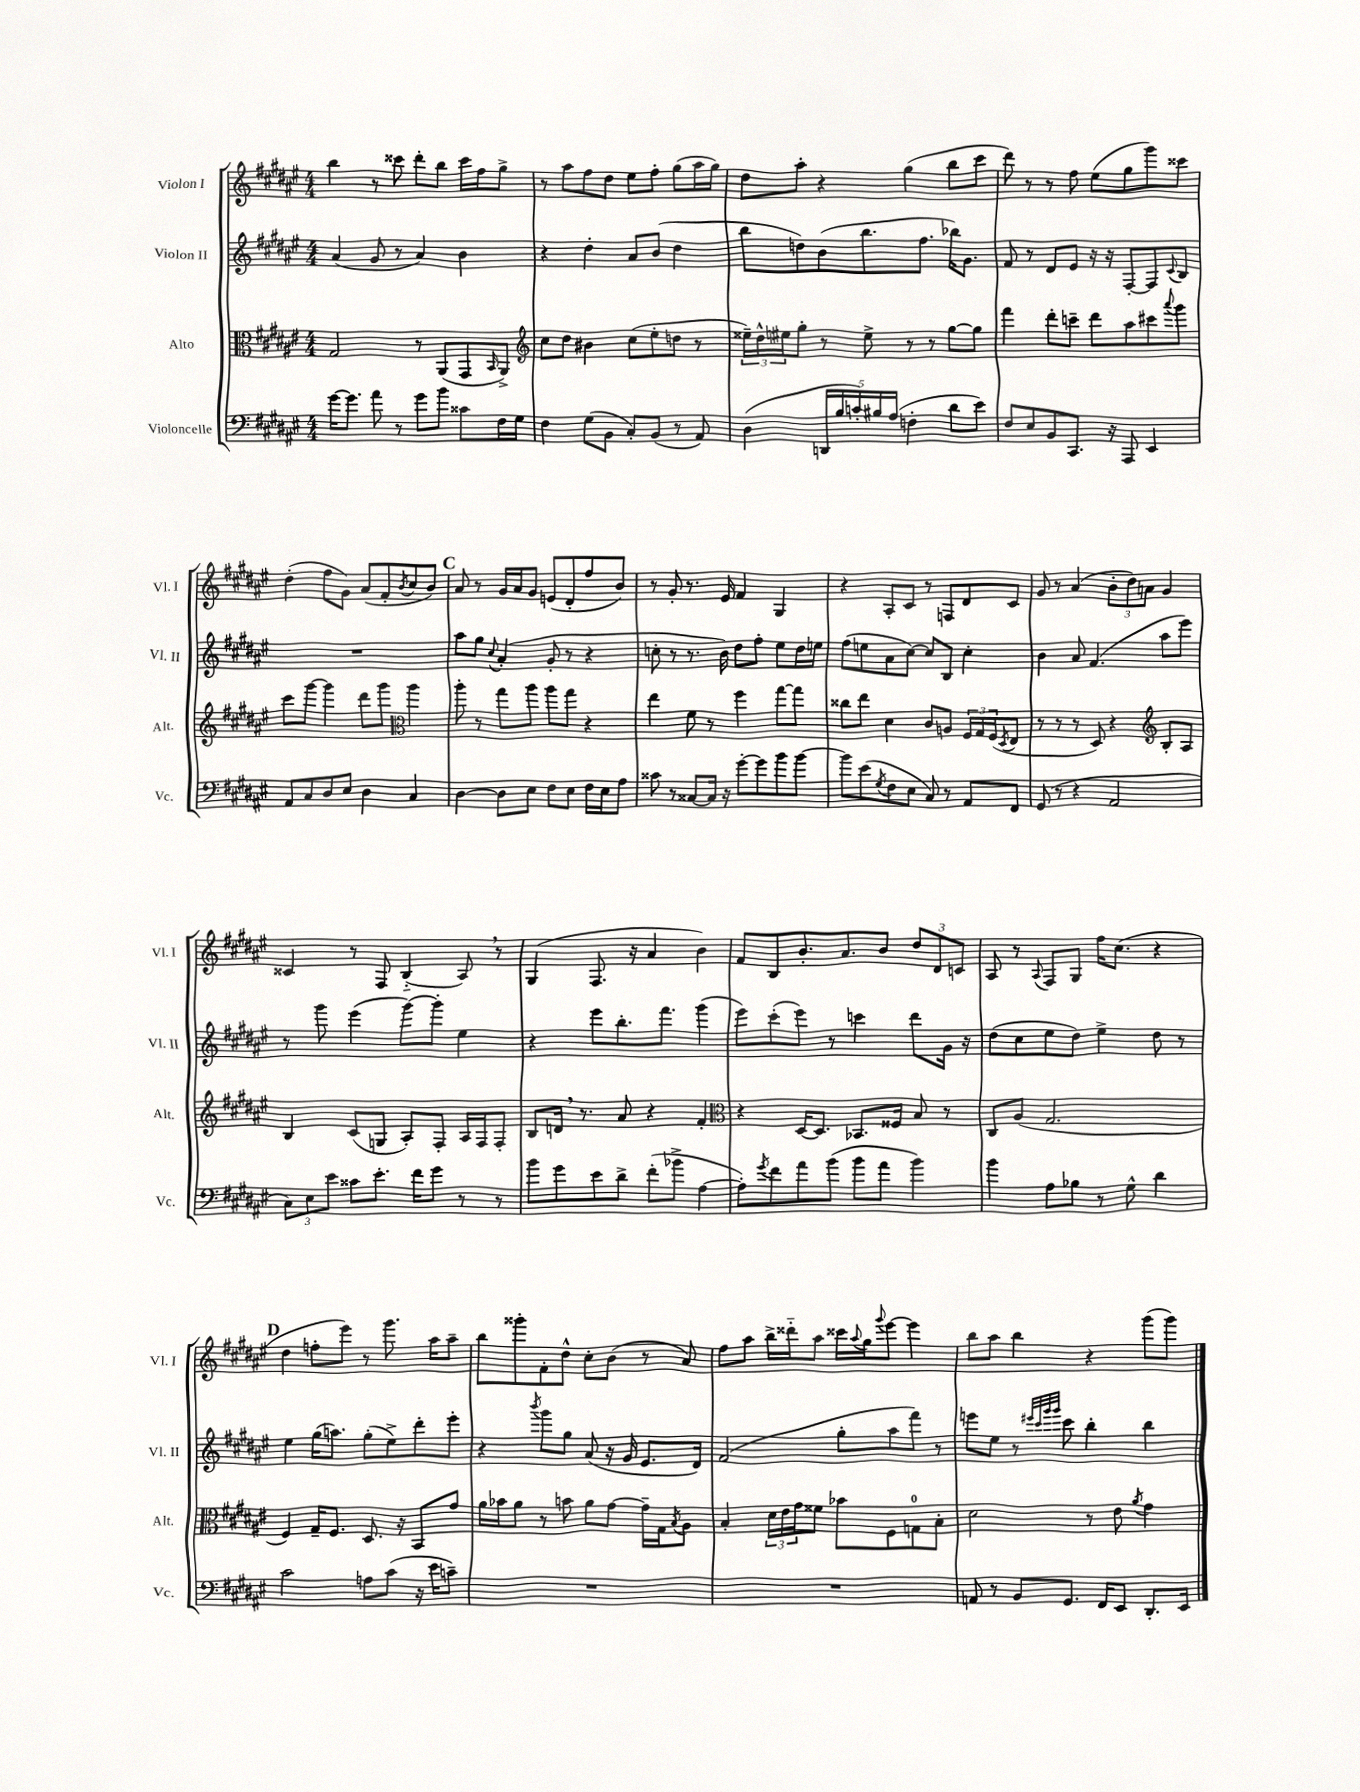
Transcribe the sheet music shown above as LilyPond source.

<<
\new StaffGroup <<
\new Staff = "s0" \with { instrumentName = "Violon I" shortInstrumentName = "Vl. I" } {
    \clef treble \key fis \major \numericTimeSignature \time 4/4
    b''4 r8 cisis'''8 dis'''8-. b''8 cisis'''16 fis''16 gis''8-> |
    r8 ais''8 fis''8 dis''8 eis''8 fis''8-. gis''8( ais''16 gis''16) |
    dis''8 ais''8-. r4 gis''4( b''8 cis'''8 |
    dis'''8) r8 r8 fis''8 eis''8( gis''8 gis'''8) cisis'''8 |
    dis''4-.( fis''8 gis'8) ais'8( fis'8-. \acciaccatura { b'8 } cis''8 b'8) |
    \mark \markup { \bold "C" } ais'8 r8 gis'16 ais'16 gis'8 e'8( dis'8-. fis''8 b'8) |
    r8 gis'8-. r8. eis'16 fis'4 gis4 |
    r4 ais8-. cis'8 r8 f8 dis'8 cis'8 |
    gis'8 r8 ais'4( \tuplet 3/2 { b'8-. dis''8) a'8 } gis'4 |
    cisis'4 r8 fis8 b4-_( ais8) \breathe r8 |
    gis4( fis8. r16 ais'4 b'4) |
    fis'8 b8 b'8.-. ais'8. b'8 \tuplet 3/2 { dis''8 dis'8 c'8 } |
    ais8 r8 \appoggiatura { ais8 } fis8 gis8 fis''16 cis''8.( r4 |
    \mark \markup { \bold "D" } dis''4 f''8-. eis'''8) r8 gis'''8. ais''16 ais''8-- |
    b''8 gisis'''8-. fis'8-. dis''8-^ cis''8-. b'8( r8 ais'8) |
    fis''8 ais''8 b''16-> disis'''16-_ ais''8 cisis'''16 \appoggiatura { ais''8 } gis''16 \appoggiatura { gis'''8 } eis'''8~ eis'''4 |
    b''8 ais''8 b''4 r4 gis'''8( gis'''8) \bar "|." |
}
\new Staff = "s1" \with { instrumentName = "Violon II" shortInstrumentName = "Vl. II" } {
    \clef treble \key fis \major \numericTimeSignature \time 4/4
    ais'4( gis'8 r8 ais'4) b'4 |
    r4 dis''4-. ais'8 b'8( dis''4 |
    b''8 d''8) b'8( b''8. fis''8. bes''16) gis'8. |
    fis'8 r8 dis'8 eis'8 r16 r16 fis8~-. fis8 \appoggiatura { cis'8 } b8 |
    R1 |
    \mark \markup { \bold "C" } ais''8 gis''8 \appoggiatura { cis''8 } ais'4-.( gis'8-. r8 r4 |
    c''8-. r8 r8. b'16) dis''8 fis''8-. eis''8 dis''16 e''16 |
    fis''8( e''8 ais'8 cis''8~) cis''8 b8 cis''4-. |
    b'4 ais'8 fis'4.( ais''8 eis'''8) |
    r8 gis'''8 eis'''4( gis'''8~) gis'''8-. eis''4 |
    r4 eis'''8 b''8.-. fis'''8. gis'''4( |
    eis'''8) cis'''8-.( eis'''8) r8 c'''4 dis'''8 gis'16 r16 |
    dis''8( cis''8 eis''8 dis''8) eis''4-> dis''8 r8 |
    \mark \markup { \bold "D" } eis''4 gis''16( a''8.) gis''8-.( eis''8->) dis'''8-. eis'''8-. |
    r4 \acciaccatura { b'''8 } gis'''8 gis''8 ais'8( r16 gis'16 eis'8. dis'16) |
    fis'2( gis''8-. ais''8 fis'''8) r8 |
    e'''8 eis''8 r8 \grace { eis'''32 cis'''32 gis'''32 gis'''32 } cis'''8 b''4-. b''4 \bar "|." |
}
\new Staff = "s2" \with { instrumentName = "Alto" shortInstrumentName = "Alt." } {
    \clef alto \key fis \major \numericTimeSignature \time 4/4
    gis2 r8 ais,8( gis,8 \grace { b,16 } ais,8->) |
    \clef treble cis''8 dis''8 bis'4 cis''8( eis''8-. d''8 r8 |
    \tuplet 3/2 { eisis''16--) dis''16-^ eis''16 } gis''8-. r8 eis''8-> r8 r8 gis''8~ gis''8 |
    fis'''4 dis'''8-. c'''8-- dis'''8 ais''8 cis'''8 \appoggiatura { ais'''8 } gis'''8 |
    cis'''8 gis'''8~ gis'''4 dis'''8 gis'''8 \clef alto ais''4 |
    \mark \markup { \bold "C" } ais''8-. r8 gis''8 ais''8 ais''8 gis''8 r4 |
    eis''4 fis'8 r8 fis''4 gis''8~ gis''8 |
    cisis''8 eis''8 dis'4 cis'8 a8 \tuplet 3/2 { fis16 gis16 fis16( } \acciaccatura { dis8 } eis8 |
    r8 r8 r8 dis8) r4 \clef treble b8-. ais8 |
    b4 cis'8( g8 ais8-.) fis8-. ais16 fis16 fis8-. |
    b8 d'16 \breathe r8. ais'8 r4 fis'4-. |
    \clef alto r4 dis16~ dis8. bes,8. fisis16 b8 r8 |
    cis8 ais8( gis2. |
    \mark \markup { \bold "D" } fis4) gis16-- fis8. dis8. r16 b,8 gis'8 |
    ais'16 bes'16 ais'8 r8 b'8 ais'8 gis'8~ gis'16-- gis16 \acciaccatura { b8 } ais8 |
    b4-. \tuplet 3/2 { dis'16 eis'16 gis'16 } fisis'8 bes'8 fis8 g8-0 b8-. |
    dis'2 r8 eis'8 \acciaccatura { ais'8 } gis'4 \bar "|." |
}
\new Staff = "s3" \with { instrumentName = "Violoncelle" shortInstrumentName = "Vc." } {
    \clef bass \key fis \major \numericTimeSignature \time 4/4
    gis'16~ gis'8. ais'8 r8 gis'8 b'8 cisis'8 fis16 gis16 |
    fis4 gis8( b,8 cis8-.) b,8( r8 ais,8) |
    dis4( \tuplet 5/4 { d,16 b16 c'16-.) bis16 ais16( } f4-. dis'8 eis'8) |
    fis8 eis8 b,8 cis,8. r16 ais,,8 eis,4 |
    ais,8 cis8 dis8 eis8 dis4 cis4 |
    \mark \markup { \bold "C" } dis4~ dis8 eis8 fis8 eis8 fis16 eis16 ais8 |
    cisis'8 r8 cisis8~ cisis16 r16 gis'8~-. gis'8 b'8 b'8~ |
    b'8 eis'8( \acciaccatura { gis8 } fis8 eis8 cis8) r8 ais,8 fis,8 |
    gis,8( r8 r4 ais,2 |
    \tuplet 3/2 { cis8) eis8 eis'8 } cisis'8 eis'8.-. fis'16 gis'8 r8 r8 |
    b'8 gis'8 eis'8 dis'8-> fis'8-.( bes'8-> ais4~ |
    ais8-.) \acciaccatura { gis'8 } fis'8 ais'8 b'8( b'8 ais'8 b'4) |
    b'4 ais8 bes8 r8 gis8-^ dis'4 |
    \mark \markup { \bold "D" } cis'2 a8 cis'8( r16 eis'16 c'8--) |
    R1 |
    R1 |
    a,8 r8 b,8 gis,8. fis,16 eis,8 dis,8.-. eis,16 \bar "|." |
}
>>
>>
\layout { \context { \Score \remove "Bar_number_engraver" } }
